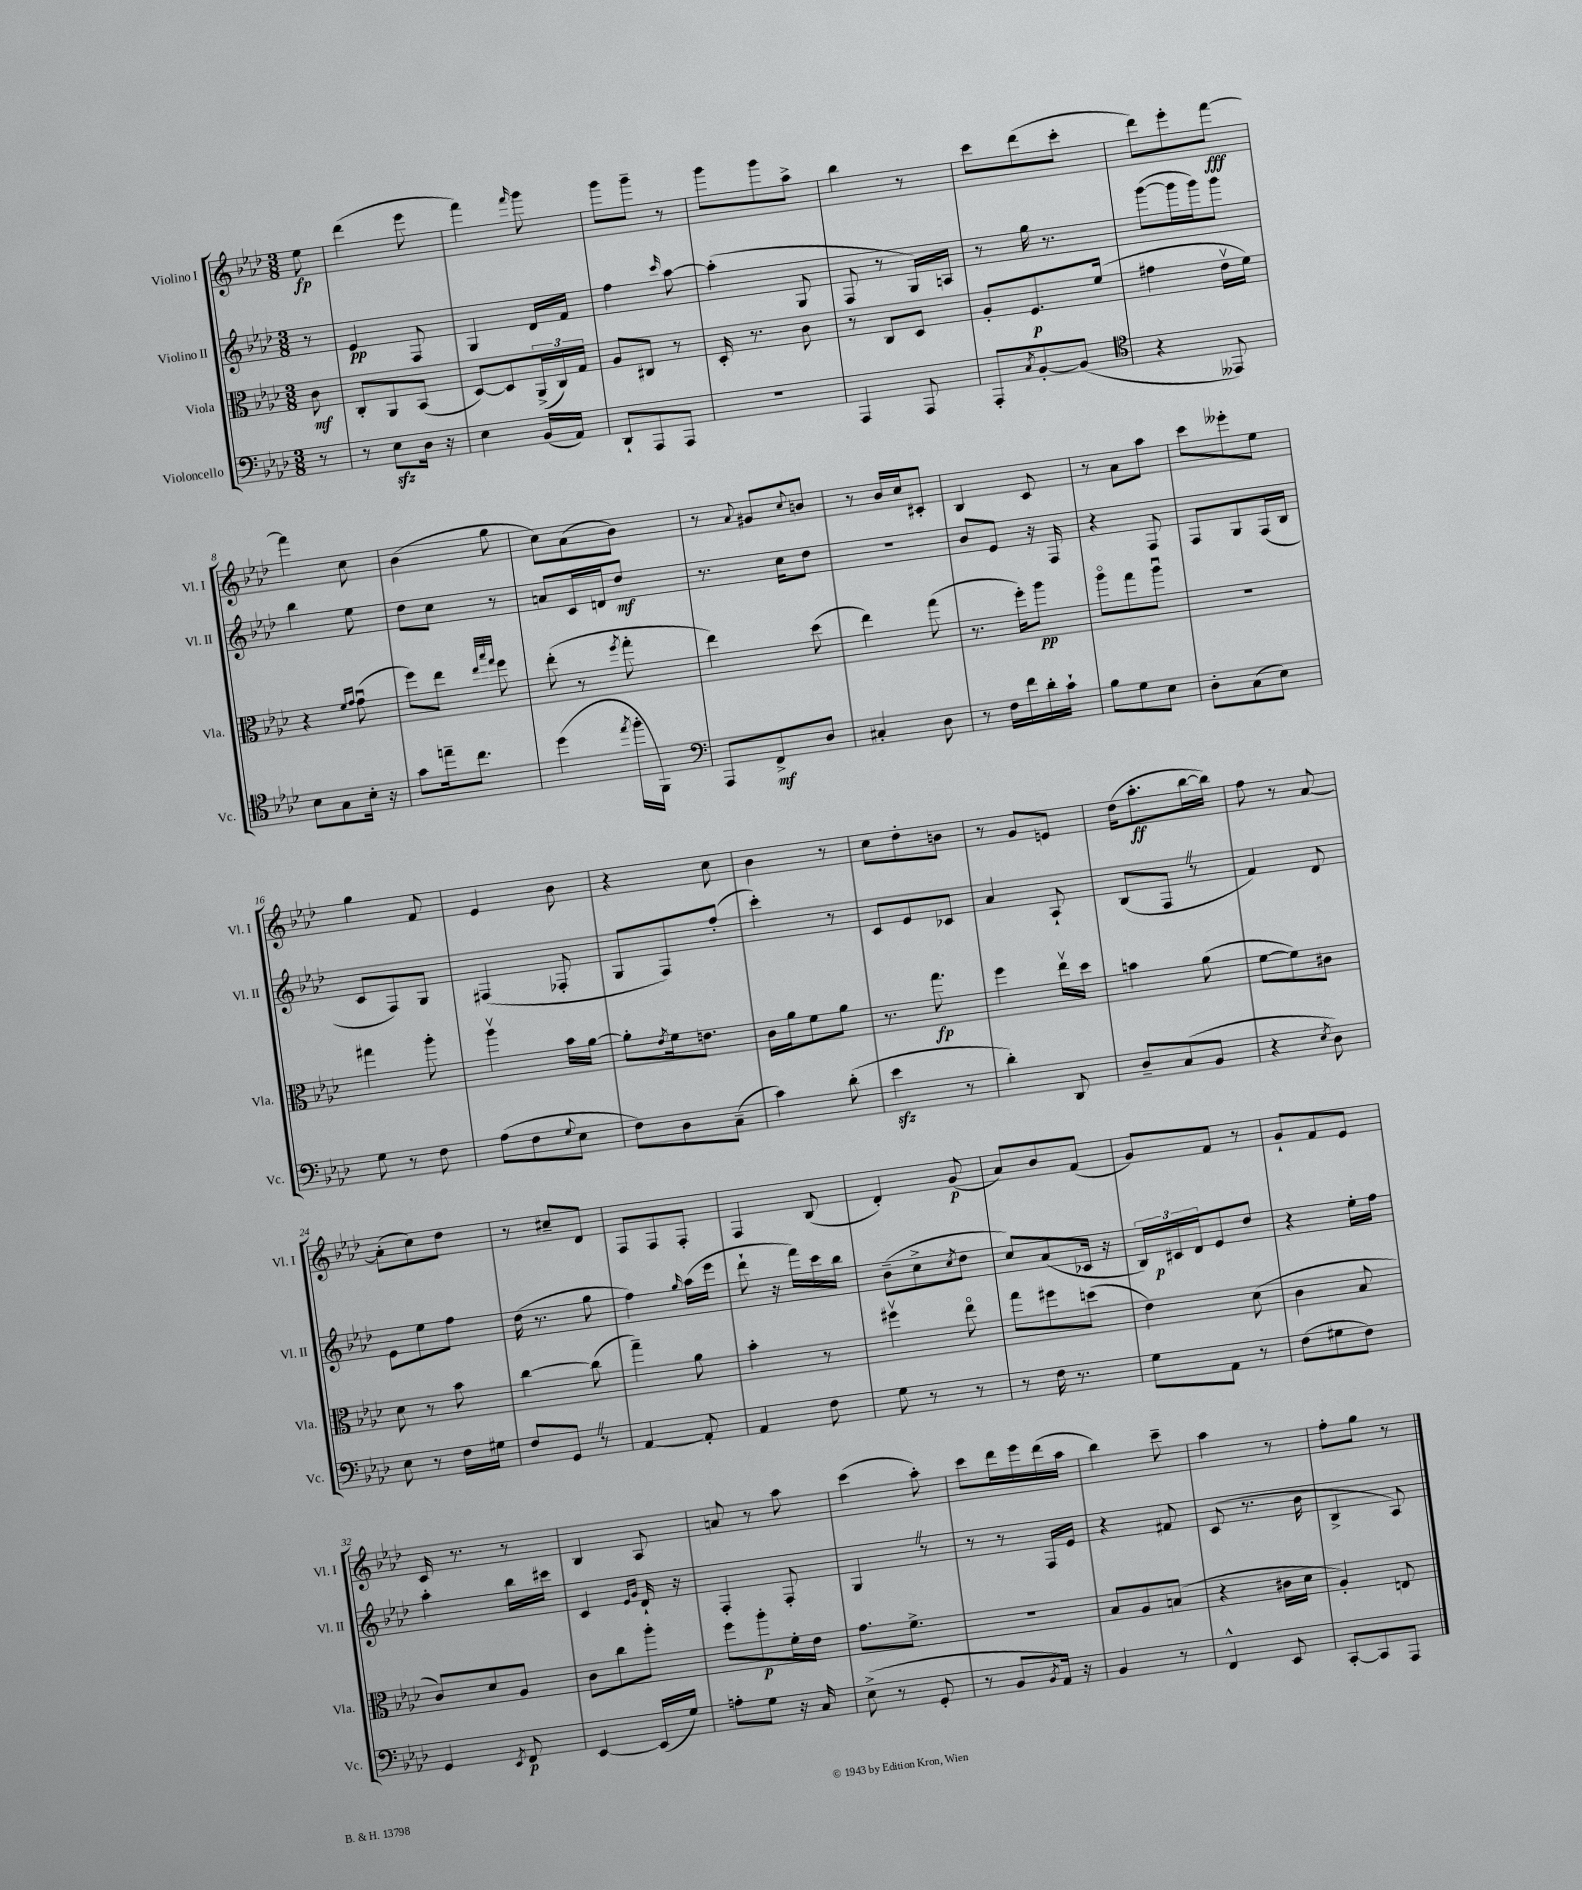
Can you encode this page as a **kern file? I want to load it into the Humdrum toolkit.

**kern	**kern	**kern	**kern
*staff4	*staff3	*staff2	*staff1
*clefF4	*clefC3	*clefG2	*clefG2
*k[b-e-a-d-]	*k[b-e-a-d-]	*k[b-e-a-d-]	*k[b-e-a-d-]
*M3/8	*M3/8	*M3/8	*M3/8
8r	8c	8r	8ee-
=	=	=	=
8r	8C'	4e-	(4ddd-
8E-	8AA-	.	.
16D-	(8BB-	8F	8eee-
16r	.	.	.
=	=	=	=
4E-	[8D-)	4G	4fff)
.	8D-]	.	.
.	.	.	16qqfff
(16BB-	(24AA-^	16d-	8ggg
.	24C)	.	.
16AA-)	.	16f	.
.	24G	.	.
=	=	=	=
8DD-`	8A-	4ff	8ggg
8AAA-	8C#	.	8ggg~
.	.	16qqccc	.
8AAA-	8r	[8aa-	8r
=	=	=	=
4.r	16D-'	(4aa-']	8ggg
.	8.r	.	.
.	.	.	8ggg
.	8c	8G	8aa-^
=	=	=	=
4AAA-	8r	8F	4bb-
.	8C	8r	.
8AAA-	8D-	16G)	8r
.	.	16A	.
=	=	=	=
8AAA-'	8A-'	8r	8ccc
8qC	.	.	.
[8BB-'	8.F	16gg	(8ddd-
.	.	8.r	.
(8BB-]	.	.	8ccc'
.	(16f	.	.
=	=	=	=
*clefC4	*	*	*
4r	4g#	([8ggg	8ddd-)
.	.	16ggg]	8eee-'
.	.	16ggg)	.
8EE--)	16e-v	8ggg	[8fff
.	16f)	.	.
=	=	=	=
8B-	4r	4bb-	4fff]
8G	.	.	.
.	16qqf	.	.
.	16qqg	.	.
16B-'	(8gu	8ee-	8cc
16r	.	.	.
=	=	=	=
8g	8ff)	8dd-	(4b-
16ee~	8ee-	8cc	.
8.cc	.	.	.
.	32qqee-	.	.
.	32qqbb-	.	.
.	32qqgg	.	.
.	8ff	8r	8gg
=	=	=	=
(4dd-	(8ee-'	8a	8cc)
.	8r	16c	(8a-
.	.	16d	.
8qee-	8qff	.	.
16ff'	8gg'	8dd-	8b-)
16FF)	.	.	.
=	=	=	=
*clefF4	*	*	*
8AAA-	4ee-)	8.r	8r
.	.	.	8qqa-
8FF^	.	.	8g#
.	.	16cc	.
.	.	.	8qqcc
8D-	(8dd-	8dd-	8b
=	=	=	=
4C#'	4ee-)	4.r	8r
.	.	.	16b-
.	.	.	16cc
8D-	(8gg	.	8c#'
=	=	=	=
8r	8.r	8b-	4B-
16F	.	8e-	.
16f	16ff')	.	.
16d-'	8aa-	16r	8c
16c`	.	16F	.
=	=	=	=
8B-	8aa-o	4r	8r
8G	8gg	.	8a-
8E-	8aa-u	8F	8aa-
=	=	=	=
8D-'	4.r	8F	8ccc
(8C	.	8G	8eee--'
8E-)	.	(16F	8ee-
.	.	16B-	.
=	=	=	=
8G	4gg#	8c	4gg
8r	.	8F)	.
8F	8aa-'	8G	8f
=	=	=	=
(8A-	4aa-v	(4F#	4e-
8F	.	.	.
8qqG	.	.	.
8E-	16b-	8F-'	8b-
.	[16a-	.	.
=	=	=	=
8F)	8a-']	8G	4r
.	8qe-	.	.
8D-	16f	8F)	.
.	8.e	.	.
(8C~	.	(8ff'	8cc
=	=	=	=
4c)	16c	4ccc')	4b-
.	16a-	.	.
.	8f	.	.
(8d-'	8a-	8r	8r
=	=	=	=
4e-	8.r	8c	8cc
.	.	8e-	8dd-'
.	8.gg	.	.
8r	.	8c-	8b
=	=	=	=
4d-')	4ff	4a-	8r
.	.	.	8g
8DD-	16ee-v	8A-`	8e
.	16dd-	.	.
=	=	=	=
8D-~	4b	(8B-	(16dd-
.	.	.	8.aa-'
(8C	.	8F	.
8BB-	(8a-	8r	[16bb-
.	.	.	16bb-])
=	=	=	=
4r	[8f	4f)	8ff
.	8f])	.	8r
8qE-	.	.	.
8D-)	8c#	8d-	[8a-
=	=	=	=
8E-	8d-	8e-	(8a-']
8r	8r	8ee-	8cc)
16F	8b-	8ff	8dd-
16G#	.	.	.
=	=	=	=
8F	[4cc	(16dd-	8r
.	.	8.r	.
8GG	.	.	8cc#~
8r	(8cc]	8gg	8d-
=	=	=	=
[4AA-	4gg~)	4ff)	8F
.	.	.	8F
.	.	16qqgg	.
8AA-']	8a-	(16aa-	8F'
.	.	16eee-	.
=	=	=	=
4AA-	4b-'	8ddd-`	4F
.	.	16r	.
.	.	16fff)	.
8F	8r	16ccc	(8B-
.	.	16bb-	.
=	=	=	=
8G	4ff#v	(8b-~	4d-')
8r	.	8cc^	.
.	.	8qcc	.
8r	8ee-o	8dd-	(8g
=	=	=	=
8r	8gg	8cc)	8a-)
16F	8ff#	(8a-	8b-
8.r	.	.	.
.	(8dd	16c-	(8f
.	.	16r	.
=	=	=	=
8G	4e-)	24B-)	8g)
.	.	24c#	.
.	.	24d-	.
8AA-	.	8e-	8f
8r	(8d-	8dd-	8r
=	=	=	=
(8F	4c	4r	8g`
8G#	.	.	8f
8F)	8B-	16ee-'	8e-
.	.	16ff	.
=	=	=	=
4GG	8c)	4aa-'	16c
.	.	.	8.r
.	8d-	.	.
8qEE-	.	.	.
8FF	8A-	16bb-	8r
.	.	16ccc#	.
=	=	=	=
[4EE-	8c	4c	4B-
.	8cc	.	.
.	.	16qqe-	.
.	.	16qqg	.
(16EE-]	8aa-'	16d-`	8A-
16G)	.	16r	.
=	=	=	=
8A'	8ff	4F'	8a
8G	8aa-'	.	8r
16r	16f'	8F'	8aa-
16C	16e-	.	.
=	=	=	=
(8E-^	8.g	4G	(4ccc
8r	.	.	.
.	8.f^	.	.
8GG'	.	8r	8aa-')
=	=	=	=
8r	4.r	8r	8ccc
8BB-	.	8r	16ddd-
.	.	.	16eee-
8qBB-	.	.	.
16AA-)	.	16F	(16ddd-
16r	.	16e-	16aa-
=	=	=	=
4BB-	8B-	4r	4bb-)
.	8A-	.	.
8r	(8B	8f#	8ccc~
=	=	=	=
4FF^^	4r	(8c	4aa-
.	.	8.r	.
8EE-	16c#	.	8r
.	16d-	16b-	.
=	=	=	=
[8CC'	4A-')	4B-^	8ff'
8CC]	.	.	8gg
8AAA-	8E	8A-)	8r
==	==	==	==
*-	*-	*-	*-
